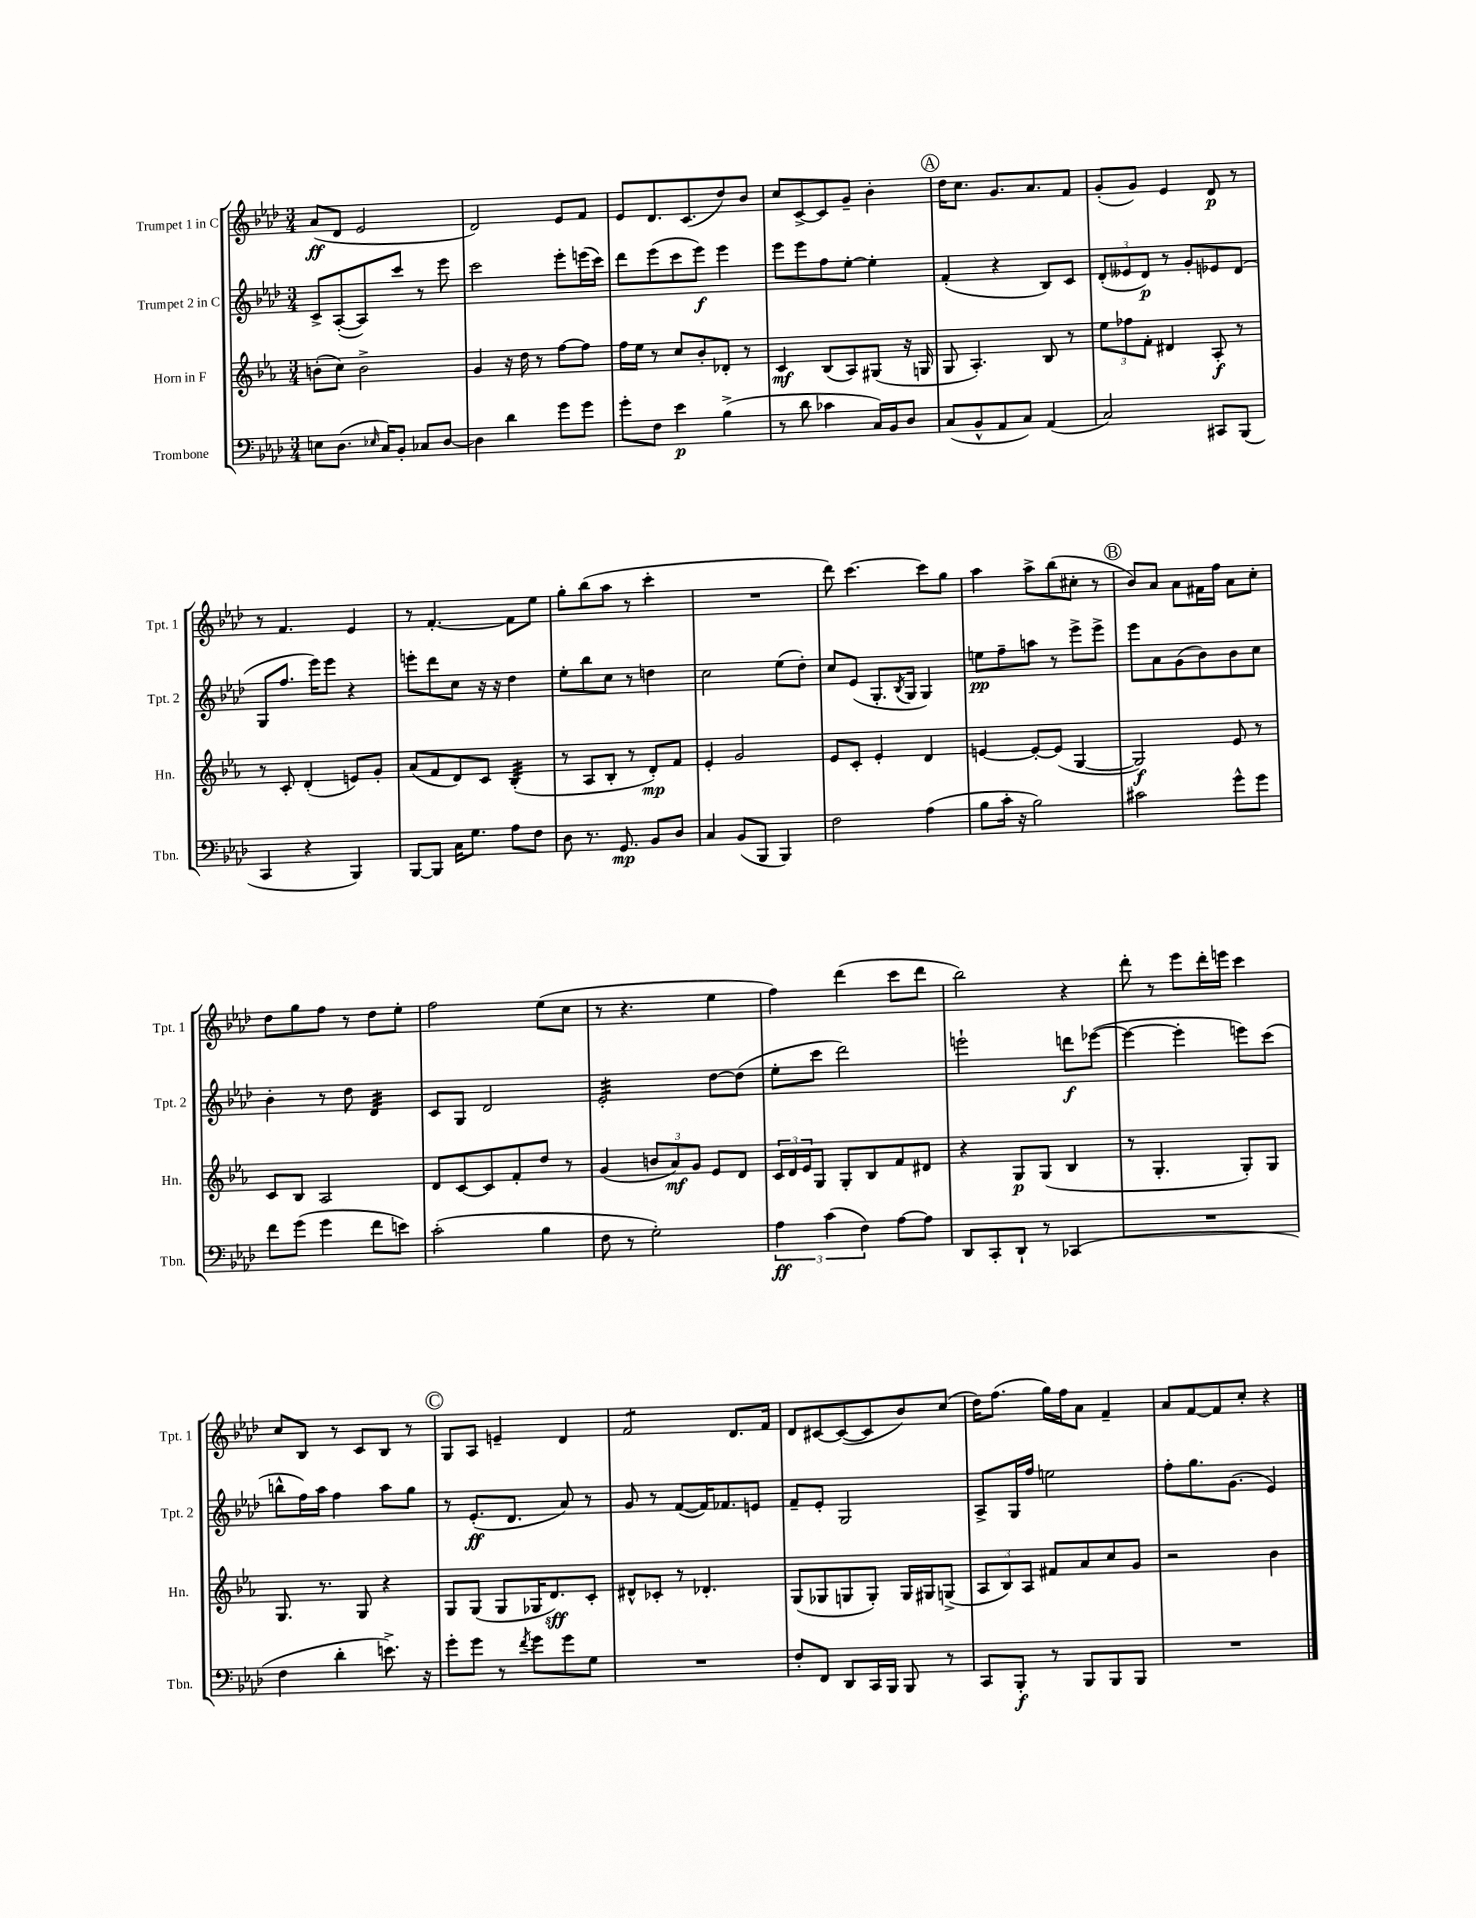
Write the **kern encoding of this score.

**kern	**kern	**kern	**kern
*staff4	*staff3	*staff2	*staff1
*clefF4	*clefG2	*clefG2	*clefG2
*k[b-e-a-d-]	*k[b-e-a-]	*k[b-e-a-d-]	*k[b-e-a-d-]
*M3/4	*M3/4	*M3/4	*M3/4
8E	(8b'	8c^	(8a-
(8.D-	8cc)	([8A-'	8d-
.	2b^	8A-])	2e-
16qqE-	.	.	.
16C)	.	.	.
8BB-'	.	8ccc	.
8C-	.	8r	.
[8D-	.	8eee-	.
=	=	=	=
4D-]	4g	2ccc	2d-)
4d-	16r	.	.
.	16dd	.	.
.	8r	.	.
8g	[8ff	8eee-'	8e-
8g	8ff]	(16eee	8f
.	.	16ccc)	.
=	=	=	=
8g'	16ff	8ddd-	8e-
.	16ee-	.	.
8F	8r	(8eee-	8.d-
4e-	8cc	8ccc	.
.	.	.	(8.c
.	8b-'	8eee-)	.
(4B-^	8d-'	4eee-	8dd-)
.	8r	.	8b-
=	=	=	=
8r	4c	8eee-	8cc
8d-	.	8eee-	[8c^
4c-	(8B-	8ff	8c]
.	8A-)	[8ee-'	8g~
16C)	(8G#	4ee-']	4b-'
16BB-	.	.	.
8D-	16r	.	.
.	16G	.	.
=	=	=	=
(8C	8G	(4f'	16dd-
.	.	.	8.cc
8BB-^^	4.A-')	.	.
8AA-	.	4r	8.g
8C)	.	.	.
.	.	.	8.a-
(4AA-	8B-	8B-)	.
.	8r	8c	8f
=	=	=	=
2C)	12ee-	(12d-'	(8g'
.	12ff-	12e--	.
.	.	.	8g)
.	12f'	12d-)	.
.	4d#	8r	4e-
.	.	8g'	.
8CC#	8A-'	8e-	8d-
(8BBB-	8r	(8d-	8r
=	=	=	=
4CC	8r	8G	8r
.	8c'	8.ff	4.f
4r	(4d'	.	.
.	.	16eee-)	.
.	.	8eee-	.
4BBB-)	8e)	4r	4e-
.	8g'	.	.
=	=	=	=
[8BBB-	(8a-	8eee'	8r
8BBB-]	8f	8ddd-	[4.f'
16C	8d)	8cc	.
8.G	.	.	.
.	8c	16r	.
.	.	16r	.
8A-	(4B-'	4dd-	8f]
8F	.	.	8ee-
=	=	=	=
8D-	8r	8ee-'	8gg'
8.r	8A-	8bb-	(8bb-
.	8B-'	8cc	8aa-
8.GG	.	.	.
.	8r	8r	8r
8BB-	8d')	4dd	4ccc'
8D-	8f	.	.
=	=	=	=
4C	4e-'	2cc	2.r
(8BB-	2g	.	.
8BBB-	.	.	.
4BBB-)	.	(8ee-	.
.	.	8dd-')	.
=	=	=	=
2F	8e-	8cc	8ddd-)
.	8c'	(8e-	[4.ccc
.	4e-'	8.G'	.
.	.	8qB-	.
.	.	16G	.
(4A-	4d	4G)	8ccc]
.	.	.	8gg
=	=	=	=
8B-	[4e	8ee	4aa-
16c'	.	8ff~	.
16r	.	.	.
2B-)	8e'_	8aa	8aa-^
.	(8e]	8r	(8bb-
.	[4G	8eee-^	8cc#'
.	.	8eee-^	8r
=	=	=	=
2c#	2G])	8eee-	8b-)
.	.	8a-	8a-
.	.	(8g	8a-
.	.	8b-)	16f#
.	.	.	16ff
8g^^	8e-	8b-	8a-
8g	8r	8cc	8cc'
=	=	=	=
8f	8c	4b-'	8dd-
(8g	8B-	.	8gg
4g	2A-	8r	8ff
.	.	8dd-	8r
8f	.	4d-	8dd-
8e)	.	.	8ee-'
=	=	=	=
(2c'	8d	8c	2ff
.	[8c	8G	.
.	8c]	2d-	.
.	8f'	.	.
4B-	8dd	.	(8ee-
.	8r	.	8cc
=	=	=	=
8F	(4g	2e-'	8r
8r	.	.	4.r
2G')	12b	.	.
.	12a-)	.	.
.	12g	.	.
.	8e-	[8dd-	4ee-
.	8d	(8dd-]	.
=	=	=	=
6A-	24c	8ee-'	4ff)
.	24d	.	.
.	24e-	.	.
.	8G	8ccc	.
(6c	.	.	.
.	8G'	2ddd-)	(4ddd-
6F)	.	.	.
.	8B-	.	.
[8A-	8f	.	8ccc
8A-]	8d#	.	8ddd-
=	=	=	=
8DD-	4r	2eee`	2bb-)
8CC'	.	.	.
8DD-`	8G	.	.
8r	(8G	.	.
(4CC-	4B-	8ddd	4r
.	.	([8eee-	.
=	=	=	=
2.r	8r	4eee-_	8ddd-'
.	4.G'	.	8r
.	.	4eee-']	8eee-
.	.	.	16ddd-'
.	.	.	16eee
.	8G')	8eee)	4ccc
.	8G	(8ccc	.
=	=	=	=
4F	8.G	8bb^^	8cc
.	.	16ff)	8B-
.	8.r	16aa-	.
4d-'	.	4ff	8r
.	8G	.	8c
8.e^)	4r	8aa-	8B-
.	.	8gg	8r
16r	.	.	.
=	=	=	=
8g'	8G	8r	8G
8g	(8G	(8.e-'	8A-
8r	8G	.	4e~
.	.	8.d-	.
8qf	.	.	.
8g	16G-	.	.
.	8.d)	.	.
8g	.	8a-)	4d-
8G	8c'	8r	.
=	=	=	=
2.r	8d#^^	8g	2f
.	8c-'	8r	.
.	8r	([8f	.
.	4.d-'	16f])	.
.	.	8.f-	.
.	.	.	8.d-
.	.	8e	.
.	.	.	16f
=	=	=	=
8F'	(8G	8f~	8d-
8FF	8G-	8e-'	[8c#
8DD-	8G	2G	(8c#_
16CC	8G')	.	8c#]
16BBB-	.	.	.
8BBB-	16G	.	8b-)
.	16G#	.	.
8r	(8G^	.	(8cc
=	=	=	=
8CC	12A-	8A-^	16dd-)
.	.	.	(8.ff
.	12B-)	.	.
8BBB-'	.	16G	.
.	12A-	.	.
.	.	16ff	.
8r	8f#	2ee	16gg)
.	.	.	16ff
8BBB-	8a-	.	8a-
8BBB-	8cc	.	4f~
8BBB-	8g	.	.
=	=	=	=
2.r	2r	8ff'	8a-
.	.	8.gg	[8f
.	.	.	8f]
.	.	(8.g	.
.	.	.	8cc'
.	4b-	4e-)	4r
==	==	==	==
*-	*-	*-	*-
